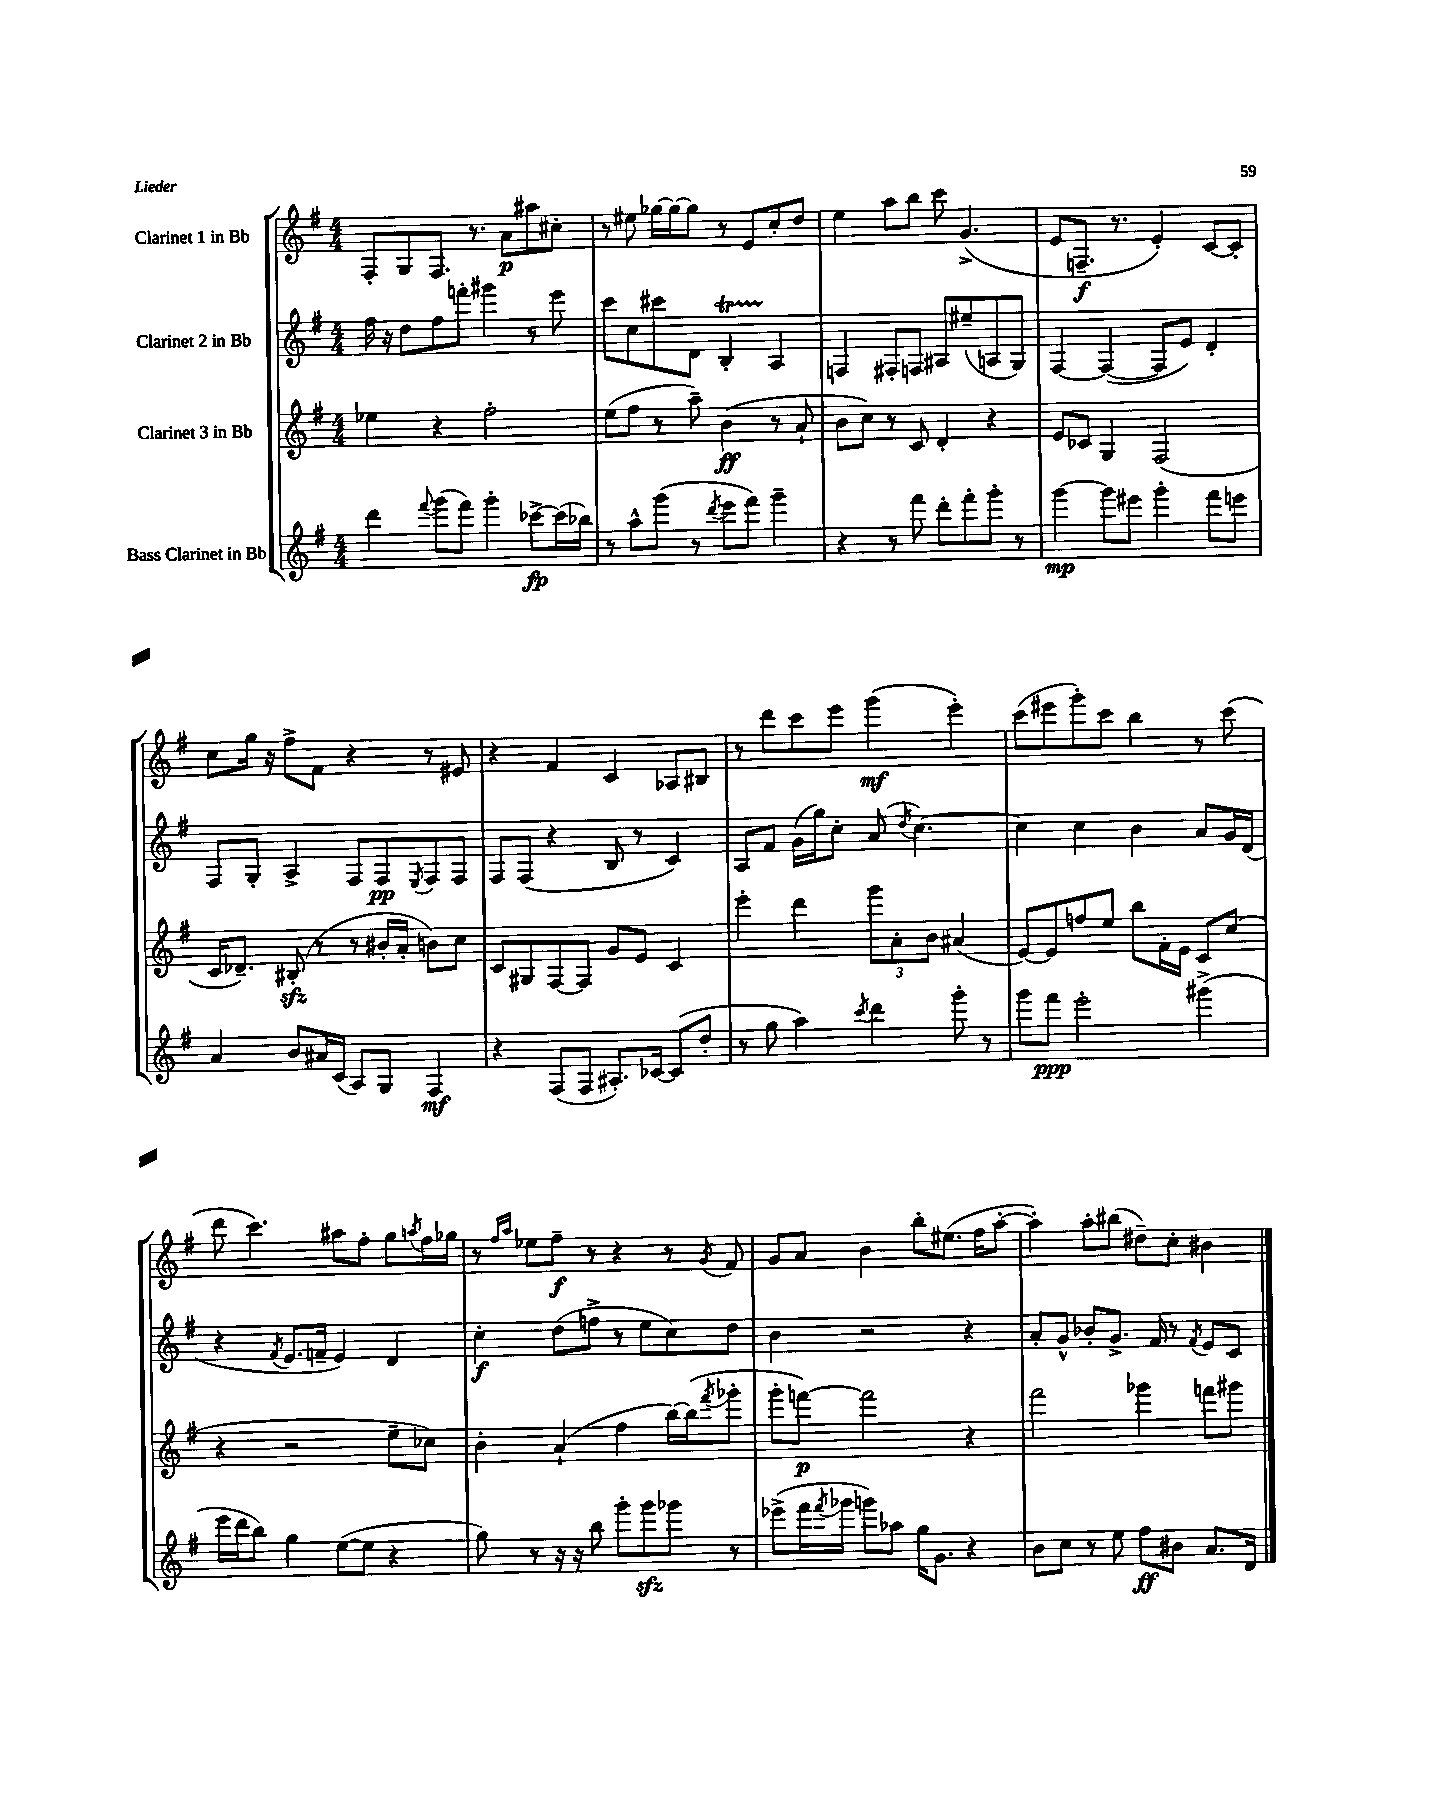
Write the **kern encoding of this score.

**kern	**dynam	**kern	**dynam	**kern	**dynam	**kern	**dynam
*part4	*part4	*part3	*part3	*part2	*part2	*part1	*part1
*staff4	*staff4	*staff3	*staff3	*staff2	*staff2	*staff1	*staff1
*I"Bass Clarinet in Bb	*	*I"Clarinet 3 in Bb	*	*I"Clarinet 2 in Bb	*	*I"Clarinet 1 in Bb	*
*clefG2	*	*clefG2	*	*clefG2	*	*clefG2	*
*k[f#]	*	*k[f#]	*	*k[f#]	*	*k[f#]	*
*M4/4	*	*M4/4	*	*M4/4	*	*M4/4	*
=12	=12	=12	=12	=12	=12	=12	=12
4ddd\	.	4ee-X\	.	16ff#\	.	8F#'/L	.
.	.	.	.	16r	.	.	.
.	.	.	.	8dd\L	.	8G/	.
8qqfff#/	.	.	.	.	.	.	.
(8ggg\L	.	4r	.	8ff#\	.	8.F#/J	.
8fff#\J)	.	.	.	8fffn'\J	.	.	.
.	.	.	.	.	.	8.r	.
4ggg'\	.	2ff#'\	.	4ggg#X\	.	.	.
.	.	.	.	.	.	8a\L	p
[8ccc-X^\L	fp	.	.	8r	.	8aa#X\	.
(16ccc-\L]	.	.	.	8eee\	.	8cc#X'\J	.
16bb-X\JJ)	.	.	.	.	.	.	.
=13	=13	=13	=13	=13	=13	=13	=13
8r	.	(8ee\L	.	8ccc\L	.	8r	.
8aa^^\L	.	8ff#\J	.	8cc\	.	8ee#X\	.
(8ggg\J	.	8r	.	8ccc#X\	.	[16gg-X\LL	.
.	.	.	.	.	.	16gg-\J_	.
8r	.	8aa~\)	.	8d\J	.	8gg-\J]	.
8qddd/	.	.	.	.	.	.	.
8eee\L	.	(4b\	ff	4Bt'/	.	8r	.
8fff#\J)	.	.	.	.	.	8e/L	.
4ggg~\	.	8r	.	4A/	.	8cc'/	.
.	.	8a`/	.	.	.	8dd/J	.
=14	=14	=14	=14	=14	=14	=14	=14
4r	.	8b\L	.	4Fn/	.	4ee\	.
.	.	8cc\J)	.	.	.	.	.
8r	.	8r	.	8F#X'/L	.	8aa\L	.
8fff#\	.	8c/	.	8Fn/J	.	8bb\J	.
8ddd'\L	.	4d'/	.	8A#X/L	.	8ccc\	.
8fff#'\	.	.	.	(8ee#X~/	.	(4.g^/	.
8ggg'\J	.	4r	.	8An/	.	.	.
8r	.	.	.	8G/J)	.	.	.
=15	=15	=15	=15	=15	=15	=15	=15
[4ggg\	mp	8e/L	.	[4F#/	.	8e/L	.
.	.	8c-X/J	.	.	.	8.Fn~/J	f
8ggg\L]	.	4G/	.	(4F#/_	.	.	.
.	.	.	.	.	.	8.r	.
8eee#X\J	.	.	.	.	.	.	.
4ggg'\	.	(2F#/	.	8F#/L]	.	4e'/)	.
.	.	.	.	8e/J)	.	.	.
8fff#\L	.	.	.	4d'/	.	[8c/L	.
8eeen\J	.	.	.	.	.	8c'/J]	.
!!LO:LB:g=z
=16	=16	=16	=16	=16	=16	=16	=16
4a/	.	16c/KL	.	8F#/L	.	8cc\L	.
.	.	8.d-X~/J)	.	.	.	.	.
.	.	.	.	8G'/J	.	16gg\Jk	.
.	.	.	.	.	.	16r	.
8b/L	.	(8B#Xzz'/	.	4A^/	.	8ff#^\L	.
16a#X/L	.	8r	.	.	.	8f#\J	.
(16c/JJ	.	.	.	.	.	.	.
8A/L)	.	8r	.	8F#/L	.	4r	.
8G/J	.	16b#X'/LL	.	8F#/	pp	.	.
.	.	16a'/JJ	.	.	.	.	.
.	.	.	.	8qE/	.	.	.
4F#/	mf	8bn\L)	.	8F#/	.	8r	.
.	.	8cc\J	.	8F#/J	.	8e#X/	.
=17	=17	=17	=17	=17	=17	=17	=17
4r	.	8c/L	.	8F#/L	.	4r	.
.	.	8G#X/	.	(8F#/J	.	.	.
(8F#/L	.	[8F#/	.	4r	.	4f#/	.
8F#/J	.	8F#/J]	.	.	.	.	.
8.A#X'/L)	.	8g/L	.	8B/	.	4c/	.
.	.	8e/J	.	8r	.	.	.
[16c-X/Jk	.	.	.	.	.	.	.
(8c-/L]	.	4c/	.	4c/)	.	8A-X/L	.
8dd'/J	.	.	.	.	.	8B#X/J	.
=18	=18	=18	=18	=18	=18	=18	=18
8r	.	4eee'\	.	8A/L	.	8r	.
8gg\	.	.	.	8f#/J	.	8ddd\L	.
4aa\)	.	4ddd\	.	(16g\LL	.	8ccc\	.
.	.	.	.	16gg\J)	.	.	.
.	.	.	.	8cc'\J	.	8eee\J	.
8qccc/	.	.	.	.	.	.	.
4ddd\	.	12ggg\L	.	(8a/	.	(4ggg\	mf
.	.	12a'\	.	.	.	.	.
.	.	.	.	8qdd/	.	.	.
.	.	.	.	[4.cc\)	.	.	.
.	.	12b\J	.	.	.	.	.
8ggg'\	.	(4a#X/	.	.	.	4eee'\)	.
8r	.	.	.	.	.	.	.
=19	=19	=19	=19	=19	=19	=19	=19
8ggg\L	.	[8e/L)	.	4cc\]	.	(8ccc\L	.
8fff#\J	ppp	8e/]	.	.	.	8eee#X\	.
2eee'\	.	8ffn/	.	4cc\	.	8ggg'\)	.
.	.	8ee/J	.	.	.	8ccc\J	.
.	.	8bb\L	.	4b\	.	4bb\	.
.	.	16f#'\L	.	.	.	.	.
.	.	16e\JJ	.	.	.	.	.
(4ggg#X^\	.	8c/L	.	8a/L	.	8r	.
.	.	(8cc/J	.	16g/L	.	(8ccc\	.
.	.	.	.	(16d/JJ	.	.	.
!!LO:LB:g=z
=20	=20	=20	=20	=20	=20	=20	=20
16eee\LL	.	4r	.	4r	.	8ddd\	.
16ddd\J	.	.	.	.	.	.	.
8bb\J)	.	.	.	.	.	4.ccc\)	.
.	.	.	.	8qf#/	.	.	.
4gg\	.	2r	.	8.e/L	.	.	.
.	.	.	.	16fn~/Jk	.	.	.
([8ee\L	.	.	.	4e/)	.	8aa#X\L	.
8ee\J]	.	.	.	.	.	8ff#'\J	.
4r	.	8ee~\L	.	4d/	.	8gg\L	.
.	.	.	.	.	.	8qaan/	.
.	.	8cc-X\J)	.	.	.	16ff#\L	.
.	.	.	.	.	.	16gg-X\JJ	.
=21	=21	=21	=21	=21	=21	=21	=21
8gg\)	.	4b'\	.	4cc'\	f	8r	.
.	.	.	.	.	.	16qqff#/LL	.
.	.	.	.	.	.	16qqaa/JJ	.
8r	.	.	.	.	.	8ee-X\L	.
16r	.	(4a`/	.	(8dd\L	.	8ff#~\J	f
16r	.	.	.	.	.	.	.
8bb\	.	.	.	8ffn^\J	.	8r	.
8ggg'\L	.	4ff#\	.	8r	.	4r	.
8gggzz\	.	.	.	8ee\L	.	.	.
8ggg-X\J	.	[16bb\LL)	.	8cc\)	.	8r	.
.	.	(16bb\J]	.	.	.	.	.
.	.	8qfff#/	.	.	.	8qg/	.
8r	.	8ggg-X'\J	.	8dd\J	.	8f#/	.
=22	=22	=22	=22	=22	=22	=22	=22
(8eee-X^\L	.	8ggg'\L	.	4b\	.	8g/L	.
16fff#\L	.	[8fffn\J)	p	.	.	8a/J	.
8qfff#/	.	.	.	.	.	.	.
16ggg-X\JJ	.	.	.	.	.	.	.
8gggn\L)	.	2fff\]	.	2r	.	4b\	.
8aa-X\J	.	.	.	.	.	.	.
16gg\KL	.	.	.	.	.	8bb'\L	.
8.g\J	.	.	.	.	.	.	.
.	.	.	.	.	.	(8.ee#X\J	.
4r	.	4r	.	4r	.	.	.
.	.	.	.	.	.	16ff#\KL	.
.	.	.	.	.	.	[8aa'\J	.
=23	=23	=23	=23	=23	=23	=23	=23
8b\L	.	2fff#\	.	8a'/L	.	4aa'\])	.
8cc\J	.	.	.	8g^^/J	.	.	.
8r	.	.	.	8b-X'/L	.	8aa'\L	.
8ee\	.	.	.	8.g^/J	.	(8bb#X\J	.
8ff#\L	ff	4ggg-X\	.	.	.	8dd#X~\L)	.
.	.	.	.	16f#/	.	.	.
8b#X\J	.	.	.	8r	.	8cc'\J	.
.	.	.	.	8qf#/	.	.	.
8.a/L	.	8fffn\L	.	8e/L	.	4b#X\	.
.	.	8ggg#X\J	.	8c/J	.	.	.
16d/Jk	.	.	.	.	.	.	.
==	==	==	==	==	==	==	==
*-	*-	*-	*-	*-	*-	*-	*-
